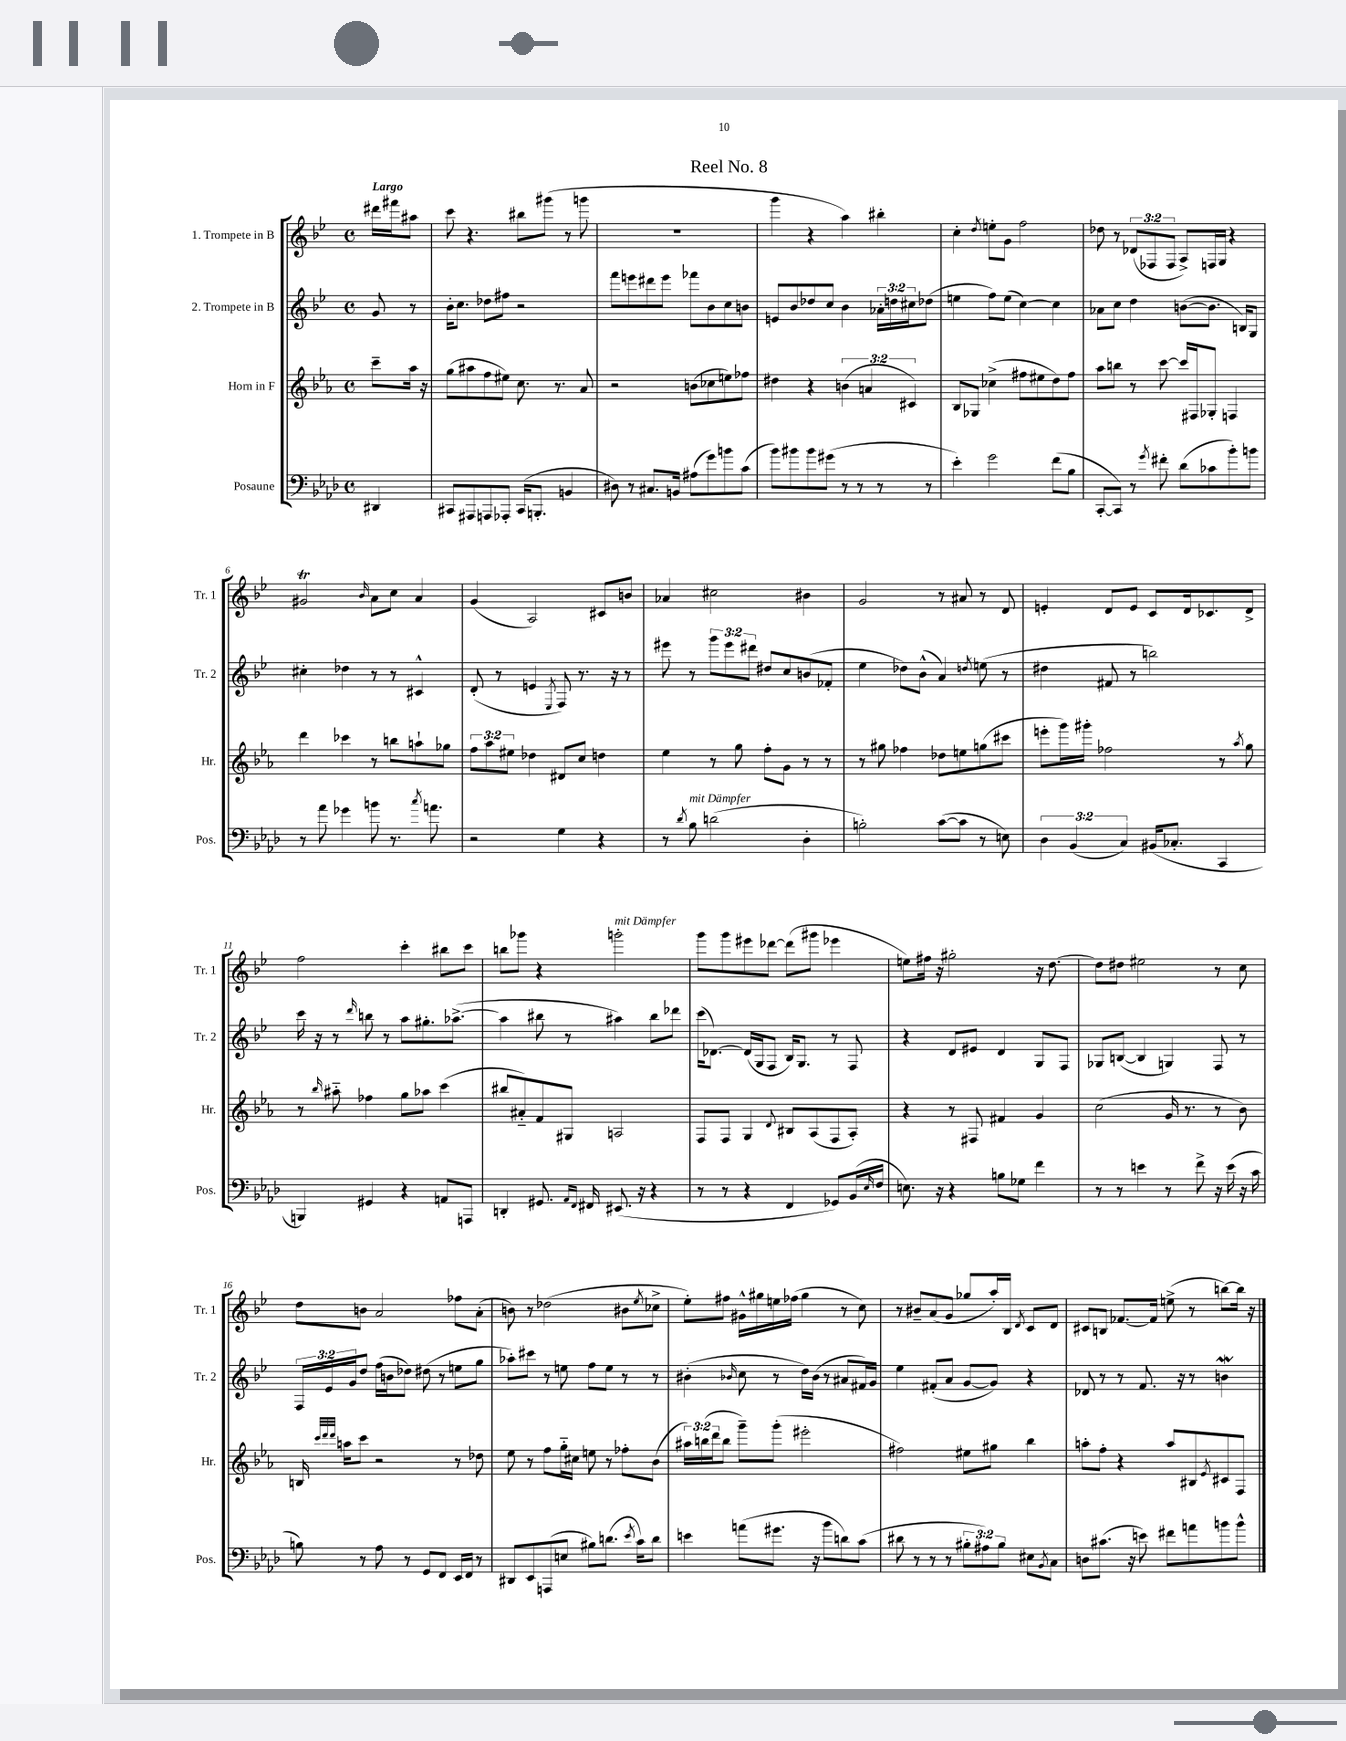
\header { title = "Reel No. 8" }
<<
\new StaffGroup <<
\new Staff = "s0" \with { instrumentName = "1. Trompete in B" shortInstrumentName = "Tr. 1" } {
    \clef treble \key bes \major \defaultTimeSignature \time 4/4 \override Staff.TupletNumber.text = #tuplet-number::calc-fraction-text \partial 4 \tempo "Largo"
    dis'''16 fis'''16 ais''8 |
    c'''8 r4. bis''8 gis'''8( r8 g'''8 |
    R1 |
    g'''4 r4 a''4) bis''4-. |
    c''4-. \acciaccatura { d''8 } e''8-. g'8 f''2 |
    des''8 r8 \tuplet 3/2 { des'8( fes8 fes8 } a8->) f16 g16 r4 |
    gis'2\trill \grace { bes'16 } a'8 c''8 a'4 |
    g'4( a2) cis'8 b'8 |
    aes'4 cis''2 bis'4 |
    g'2 r8 ais'8 r8 d'8 |
    e'4-. d'8 e'8 c'8 d'16 ces'8. d'8-> |
    f''2 c'''4-. bis''8 c'''8 |
    b''8 ges'''8 r4 g'''2-.^\markup { \italic "mit Dämpfer" } |
    g'''8 g'''8 eis'''8 des'''8~ des'''8( gis'''8 ees'''4 |
    e''8) fis''16 r16 gis''2-. r16 d''8.~ |
    d''8 dis''8 eis''2 r8 c''8 |
    d''8 b'8 a'2 fes''8 a'8-.( |
    b'8) r8 des''2( bis'8 \acciaccatura { ees''8 } ces''8-> |
    ees''8-.) fis''8 gis'16-^ gis''16 e''16 fes''16( gis''4 r8 c''8) |
    r8 bis'8-- a'8( g'8 ges''8 a''16-.) bes16 \acciaccatura { d'8 } c'8 d'8 |
    cis'8 b8 fes'8.~ fes'16 e''8->( r8 b''8~) b''16 r16 \bar "|." |
}
\new Staff = "s1" \with { instrumentName = "2. Trompete in B" shortInstrumentName = "Tr. 2" } {
    \clef treble \key bes \major \defaultTimeSignature \time 4/4 \override Staff.TupletNumber.text = #tuplet-number::calc-fraction-text \partial 4
    g'8 r8 |
    bes'16-. c''8. des''8 fis''8 r2 |
    f'''8 e'''8 dis'''8 e'''8 fes'''8 bes'8 c''8 b'8 |
    e'8 bes'8 des''8 c''8 bes'4 \tuplet 3/2 { aes'16-. d''16 cis''16 } des''8( |
    e''4 f''8) e''8( c''4~) c''4 |
    aes'8 c''8 d''4 b'8~( b'8. b16) g8 |
    cis''4-. des''4 r8 r8 cis'4-^ |
    d'8-.( r8 e'4 \acciaccatura { ees8 } f8) r8. r16 r8 |
    eis'''8 r8 \tuplet 3/2 { g'''8 eis'''8 dis'''8 } dis''8 c''8 b'8( fes'8-. |
    ees''4 des''8) bes'8-^( a'4) \acciaccatura { d''8 } e''8( r8 |
    dis''4 fis'8 r8 b''2) |
    c'''16 r16 r8 \grace { d'''16 } b''8 r8 a''8 gis''8.-. aes''8.~->( |
    aes''4 bis''8 r8 ais''4) bis''8 des'''8 |
    c'''16( des'8.~) des'16( g16 f8 bes16) g8. r8 f8 |
    r4 d'8 eis'8 d'4 g8 f8 |
    ges8 b8~( b4 g4) f8 r8 |
    \tuplet 3/2 { f16 ees'16 g'16 } d''8 f''16( b'16 des''8) dis''8( r8 e''8 g''8 |
    aes''8-.) cis'''8 r8 e''8 f''8 e''8 r8 r8 |
    bis'4-.( \grace { bes'16 } c''8 r8 d''16) bes'16( r8 ais'8 fis'16) g'16 |
    ees''4 fis'8-.( a'8 g'8~ g'8) r4 |
    des'8 r8 r8 f'8. r16 r8 b'4\mordent \bar "|." |
}
\new Staff = "s2" \with { instrumentName = "Horn in F" shortInstrumentName = "Hr." } {
    \clef treble \key ees \major \defaultTimeSignature \time 4/4 \override Staff.TupletNumber.text = #tuplet-number::calc-fraction-text \partial 4
    c'''8-- aes''16 r16 |
    g''8( ais''8 f''8 eis''8) c''8. r8. aes'8 |
    r2 b'8( ces''8 e''8) fes''8 |
    dis''4 r4 \tuplet 3/2 { b'4( a'4 cis'4) } |
    bes8 ges8 ces''4->( fis''8 eis''8 d''8) fis''8 |
    aes''8 b''8 r8 c'''8~ c'''16 fis16 ges8-. f4 |
    d'''4 ces'''4 r8 b''8 a''8-! ges''8 |
    \tuplet 3/2 { f''8 aes''8 eis''8 } des''4 dis'8 c''8 d''4 |
    ees''4 r8 g''8 f''8-. g'8 r8 r8 |
    r8 gis''8 fes''4 des''8 e''8 g''8( cis'''8 |
    e'''8-. g'''16) gis'''16-. fes''2 r8 \acciaccatura { aes''8 } g''8 |
    r8 \grace { bes''16 } ais''8-_ fes''4 g''8 aes''8 c'''4( |
    bis''8 ais'8-_) f'8 gis8 a2 |
    f8 f8 g4 \appoggiatura { d'8 } bis8 aes8( f8 aes8-.) |
    r4 r8 fis8 fis'4 g'4 |
    c''2( g'16 r8. r8 bes'8) |
    b16 \grace { c'''32 d'''32 d'''32 } a''16 c'''8 r2 r8 des''8 |
    ees''8 r8 f''8 g''16-_ cis''16 e''8 r8 fes''8-. bes'8( |
    \tuplet 3/2 { ais''16) b''16( d'''16 } b''8 g'''8--) g'''8-.( eis'''2-. |
    fis''2) eis''8 gis''8 bes''4 |
    a''8-. f''8-. r4 a''8 bis8 \acciaccatura { ees'8 } cis'8 f8 \bar "|." |
}
\new Staff = "s3" \with { instrumentName = "Posaune" shortInstrumentName = "Pos." } {
    \clef bass \key aes \major \defaultTimeSignature \time 4/4 \override Staff.TupletNumber.text = #tuplet-number::calc-fraction-text \partial 4
    dis,4 |
    cis,8 ais,,8 a,,8 aes,,8-. cis,16( b,,8.-. b,4 |
    dis8) r8 cis8. b,16 ais8( g'8) b'8 c'8( |
    bes'8) bis'8 bis'8 gis'8( r8 r8 r8 r8 |
    ees'4-.) g'2 f'8( bes8 |
    c,8~-. c,8) r8 \acciaccatura { g'8 } fis'8-. des'8( ces'8 bes'8-.) b'8 |
    r8 aes'8 ges'4 b'8 r8. \acciaccatura { c''8 } a'8. |
    r2 g4 r4 |
    r8 \acciaccatura { des'8 } bes8^\markup { \italic "mit Dämpfer" } d'2( des4-. |
    b2-.) c'8~( c'8 r8 e8) |
    \tuplet 3/2 { des4 bes,4( c4) } bis,16( ces8.-. c,4 |
    b,,4) gis,4 r4 a,8 a,,8 |
    d,4-. gis,8. \grace { aes,16 f,16 } fis,16 eis,8.( r16 r4 |
    r8 r8 r4 f,4 ges,8) bes,16( \grace { ees16 } f16 |
    e8.) r16 r4 b8 ges8 f'4 |
    r8 r8 e'4 r8 f'8-> r16 e'16( r16 c'16 |
    b8) r8 aes8 r8 g,8 f,8 ees,16 f,16 r8 |
    dis,8 ees,8 a,,8( e8 bis8) d'8.( \acciaccatura { ees'8 } c'16) d'8 |
    e'4 a'8( gis'8. r16 bes'8 d'8) c'8( |
    dis'8 r8 r8 r8 \tuplet 3/2 { bis8-. ais8) bis8 } eis8 \acciaccatura { bes,8 } c8 |
    d8 cis'8.( r16 e'8) fis'8 a'8 b'8 b'8-^ \bar "|." |
}
>>
>>
